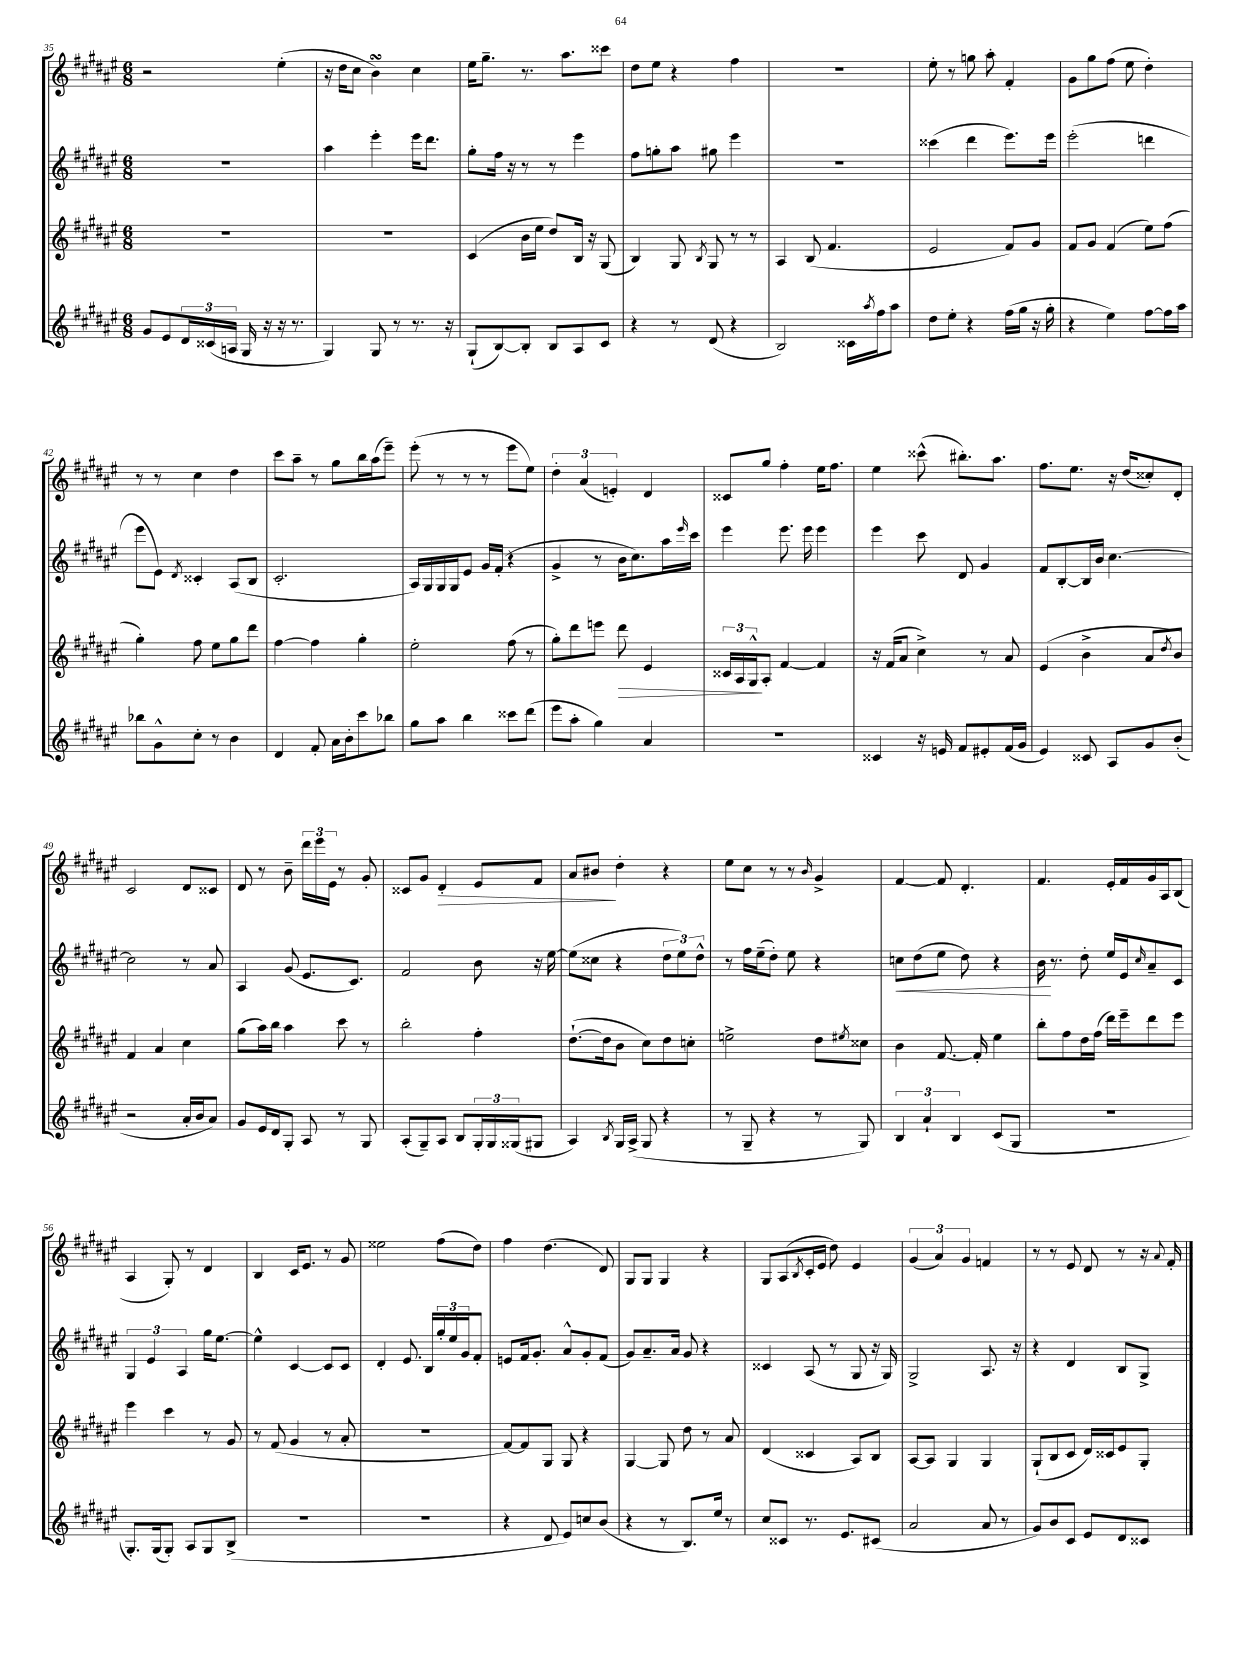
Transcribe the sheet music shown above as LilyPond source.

<<
\new StaffGroup <<
\new Staff = "s0" {
    \clef treble \key fis \major \numericTimeSignature \time 6/8
    r2 eis''4-.( |
    r16 dis''16 cis''8 b'4\turn) cis''4 |
    eis''16 gis''8.-- r8. ais''8. cisis'''8 |
    dis''8 eis''8 r4 fis''4 |
    R2. |
    eis''8-. r8 g''8 ais''8-. fis'4-. |
    gis'8 gis''8 fis''8( eis''8 dis''4-.) |
    r8 r8 cis''4 dis''4 |
    cis'''8 ais''8-- r8 gis''8 b''16 ais''16( eis'''8--) |
    eis'''8-.( r8 r8 r8 eis'''8 eis''8) |
    \tuplet 3/2 { dis''4-. ais'4( e'4-.) } dis'4 |
    cisis'8 gis''8 fis''4-. eis''16 fis''8. |
    eis''4 cisis'''8-^( bis''8.-.) ais''8. |
    fis''8. eis''8. r16 dis''16( cisis''8-.) dis'8-. |
    cis'2 dis'8 cisis'8 |
    dis'8 r8 b'8-- \tuplet 3/2 { dis'''16 eis'''16 eis'16 } r8 gis'8-. |
    cisis'8 gis'8 dis'4-.\> eis'8 fis'8 |
    ais'8 bis'8\! dis''4-. r4 |
    eis''8 cis''8 r8 r8 \grace { b'16 } gis'4-> |
    fis'4~ fis'8 dis'4.-. |
    fis'4. eis'16-. fis'16 gis'16 ais16 b8( |
    ais4 gis8-.) r8 dis'4 |
    b4 cis'16 eis'8. r8 gis'8 |
    eisis''2 fis''8( dis''8) |
    fis''4 dis''4.( dis'8) |
    gis8 gis8 gis4 r4 |
    gis8 ais8( \acciaccatura { b8 } cis'16-. eis'16 dis''8) eis'4 |
    \tuplet 3/2 { gis'4( ais'4) gis'4 } f'4 |
    r8 r8 eis'8 dis'8 r8 r16 \appoggiatura { ais'8 } fis'16-. \bar "|." |
}
\new Staff = "s1" {
    \clef treble \key fis \major \numericTimeSignature \time 6/8
    R2. |
    ais''4 eis'''4-. eis'''16 dis'''8. |
    gis''8-. fis''16 r16 r8 r8 eis'''4 |
    fis''8 g''8-. ais''8 gis''8 eis'''4 |
    R2. |
    cisis'''4( dis'''4 eis'''8.) eis'''16 |
    eis'''2-.( d'''4 |
    eis'''8 eis'8) \acciaccatura { dis'8 } cisis'4-. ais8( b8 |
    cis'2.-. |
    ais16) gis16 gis16 gis16 eis'8 gis'16 fis'16-.( r4 |
    gis'4-> r8 b'16 cis''8.) ais''16 \grace { eis'''16 } cis'''16 |
    eis'''4 eis'''8. eis'''16 eis'''4 |
    eis'''4 cis'''8 dis'8 gis'4 |
    fis'8 b8~-. b16 b'16 cis''4.~ |
    cis''2 r8 ais'8 |
    ais4 gis'8( eis'8. cis'8.) |
    fis'2 b'8 r16 eis''16~ |
    eis''8( cisis''8 r4 \tuplet 3/2 { dis''8 eis''8) dis''8-^ } |
    r8 fis''16 eis''16--( dis''8-.) eis''8 r4 |
    c''8\< dis''8( eis''8 dis''8) r4 |
    b'16\! r8. dis''8-. eis''16 eis'16 \grace { cis''16 } ais'8-- cis'8 |
    \tuplet 3/2 { gis4 eis'4 ais4 } gis''16 eis''8.~ |
    eis''4-^ cis'4~ cis'8 cis'8 |
    dis'4-. eis'8. b16 \tuplet 3/2 { gis''16-. eis''16 gis'16 } fis'8-. |
    e'8 fis'16 gis'8.-. ais'8-^ gis'8-. fis'8( |
    gis'8) ais'8.-- ais'16 gis'8 r4 |
    cisis'4 ais8( r8 gis8 r16 gis16) |
    gis2-> ais8. r16 |
    r4 dis'4 b8 gis8-> \bar "|." |
}
\new Staff = "s2" {
    \clef treble \key fis \major \numericTimeSignature \time 6/8
    R2. |
    R2. |
    cis'4( b'16 eis''16 dis''8) b16 r16 gis8( |
    b4) gis8 \acciaccatura { b8 } gis8 r8 r8 |
    ais4 b8( fis'4. |
    eis'2 fis'8) gis'8 |
    fis'8 gis'8 fis'4( eis''8) fis''8( |
    gis''4-.) fis''8 eis''8 gis''8 dis'''8 |
    fis''4~ fis''4 gis''4-. |
    eis''2-. fis''8( r8 |
    gis''8-.) dis'''8 e'''8 dis'''8\> eis'4 |
    \tuplet 3/2 { cisis'16 ais16 gis16-^\! } ais8-. fis'4~ fis'4 |
    r16 fis'16( ais'8 cis''4->) r8 ais'8 |
    eis'4( b'4-> ais'8 \acciaccatura { dis''8 } b'8) |
    fis'4 ais'4 cis''4 |
    gis''8( ais''16) b''16 ais''4 cis'''8 r8 |
    b''2-. fis''4-. |
    dis''8.~-!( dis''16 b'8 cis''8) dis''8 c''8-. |
    e''2-> dis''8 \acciaccatura { eis''8 } cisis''8 |
    b'4 fis'8.~ fis'16-. eis''4 |
    b''8-. fis''8 dis''16 fis''16( dis'''16) eis'''16-- dis'''8 eis'''8 |
    eis'''4 cis'''4 r8 gis'8 |
    r8 fis'8( gis'4 r8 ais'8-. |
    R2. |
    fis'8~) fis'8 gis8 gis8 r4 |
    gis4~ gis8 dis''8 r8 ais'8 |
    dis'4( cisis'4 ais8) b8 |
    ais8~ ais8 gis4 gis4 |
    gis8-!( b8 cis'8 dis'16) cisis'16 eis'8 gis8-. \bar "|." |
}
\new Staff = "s3" {
    \clef treble \key fis \major \numericTimeSignature \time 6/8
    gis'8 eis'8 \tuplet 3/2 { dis'16 cisis'16( a16 } gis16 r16 r16 r8. |
    gis4) gis8 r8 r8. r16 |
    gis8-!( b8~) b8-. b8 ais8 cis'8 |
    r4 r8 dis'8( r4 |
    b2) cisis'16 \acciaccatura { ais''8 } fis''16 ais''8 |
    dis''8 eis''8-. r4 fis''16( gis''16 r16 gis''16-. |
    r4 eis''4) fis''8~ fis''16 ais''16 |
    bes''8 gis'8-^ cis''8-. r8 b'4 |
    dis'4 fis'8-. ais'16 b'16-. cis'''8 bes''8 |
    gis''8 ais''8 b''4 cisis'''8 dis'''8( |
    eis'''8 ais''8-. gis''4) ais'4 |
    R2. |
    cisis'4 r16 e'16 fis'8 eis'8-. fis'16( gis'16 |
    eis'4) cisis'8 ais8 gis'8 b'8-.( |
    r2 ais'16-. b'16 ais'8) |
    gis'8 eis'16 dis'16 gis8-. ais8 r8 gis8 |
    ais8-.( gis8--) ais8 b8 \tuplet 3/2 { gis16-. gis16 gisis16( } gis8 |
    ais4) \acciaccatura { b8 } gis16 ais16->( gis8 r4 |
    r8 gis8-- r4 r8 gis8) |
    \tuplet 3/2 { b4 ais'4-! b4 } cis'8( gis8 |
    R2. |
    gis8.-.) gis16( gis8-.) ais8 gis8 b8->( |
    R2. |
    r2. |
    r4 dis'8 eis'8) c''8 b'8( |
    r4 r8 b8.) eis''16 r8 |
    cis''8 cisis'8 r8. eis'8. cis'8( |
    ais'2 ais'8 r8 |
    gis'8) b'8 cis'8 eis'8 dis'8 cisis'8 \bar "|." |
}
>>
>>
\layout { \context { \Score currentBarNumber = #35 } }
